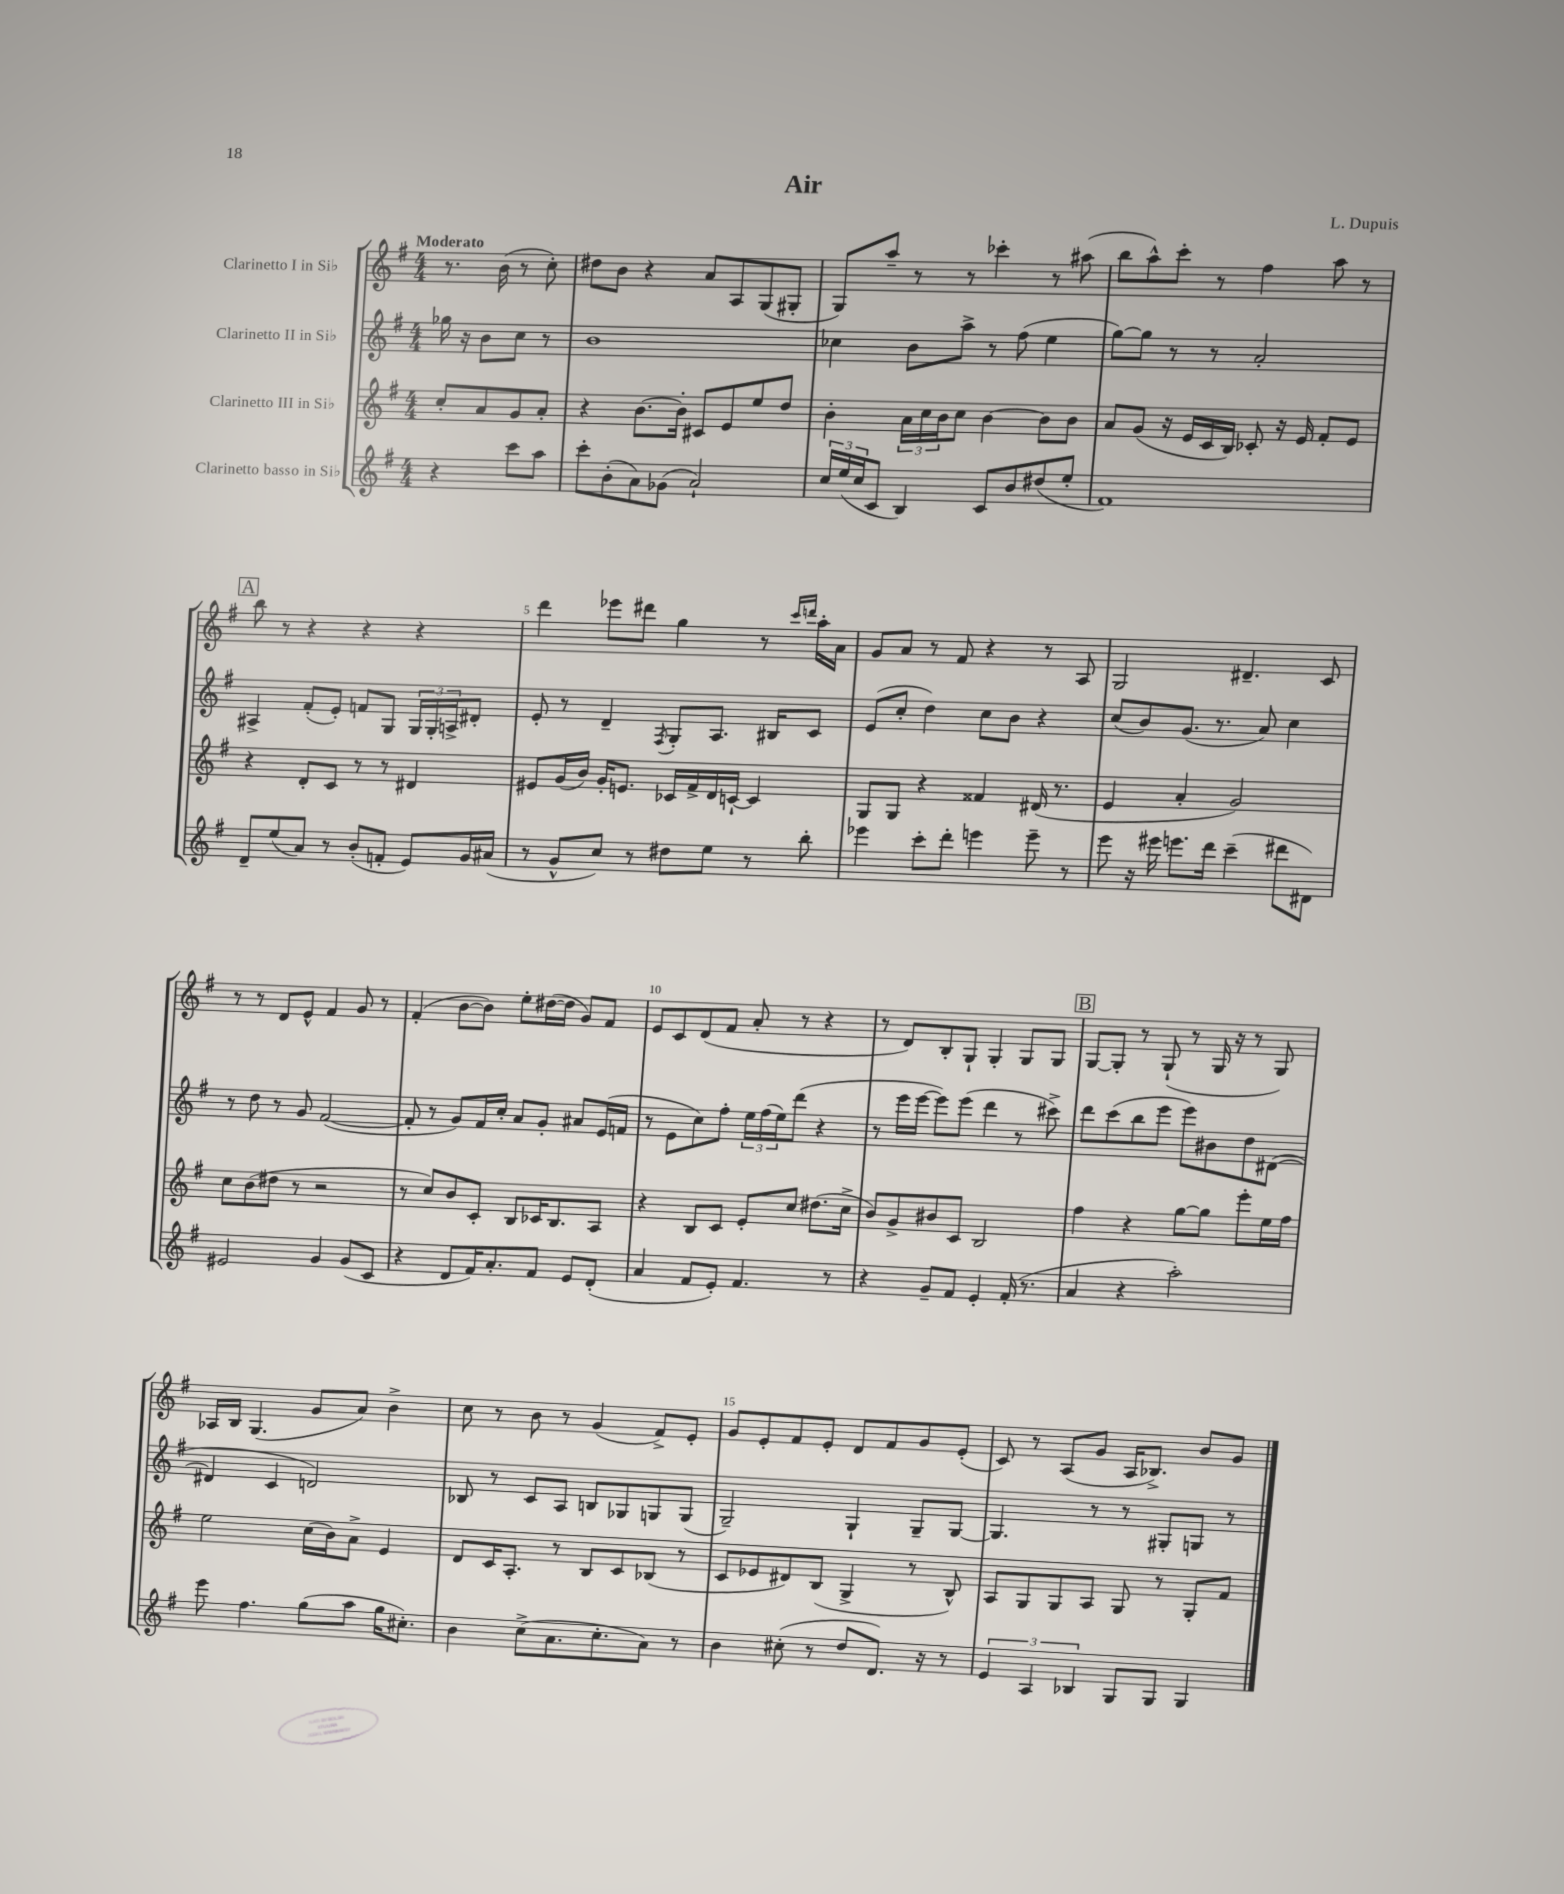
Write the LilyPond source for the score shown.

\header { title = "Air" composer = "L. Dupuis" }
<<
\new StaffGroup <<
\new Staff = "s0" \with { instrumentName = "Clarinetto I in Sib" } {
    \clef treble \key g \major \numericTimeSignature \time 4/4 \partial 2 \tempo "Moderato"
    r8. b'16( r8 c''8-.) |
    dis''8 b'8 r4 a'8 a8 g8( gis8-. |
    g8) a''8-- r8 r8 ces'''4-. r8 ais''8( |
    b''8 a''8-^) c'''8-. r8 fis''4 a''8 r8 |
    \mark \markup { \box "A" } b''8 r8 r4 r4 r4 |
    d'''4 ees'''8 dis'''8 g''4 r8 \grace { c'''16 d'''16 } a''16-. a'16 |
    g'8 a'8 r8 fis'8 r4 r8 a8 |
    g2 dis'4.-- c'8 |
    r8 r8 d'8 e'8-^ fis'4 g'8 r8 |
    fis'4-.( b'8~ b'8) e''8-. dis''16~( dis''16 g'8) fis'8 |
    e'8 c'8 d'8( fis'8 a'8-. r8 r4 |
    r8 d'8) b8-. g8-! g4-. g8 g8 |
    \mark \markup { \box "B" } g8~ g8-. r8 g8-!( r8 g16 r16 r8 g8) |
    aes16 b16 g4.( g'8 a'8) b'4-> |
    c''8 r8 b'8 r8 g'4( fis'8->) e'8-. |
    g'8 e'8-. fis'8 e'8-. d'8 fis'8 g'8 e'8-.( |
    c'8) r8 a8( g'8 a16 bes8.->) b'8 g'8 \bar "|." |
}
\new Staff = "s1" \with { instrumentName = "Clarinetto II in Sib" } {
    \clef treble \key g \major \numericTimeSignature \time 4/4 \partial 2
    ges''16 r16 b'8 c''8 r8 |
    b'1 |
    ces''4 b'8 a''8-> r8 fis''8( e''4 |
    g''8~) g''8 r8 r8 a'2-. |
    \mark \markup { \box "A" } ais4-> fis'8-.( e'8-.) f'8 g8 \tuplet 3/2 { g16 g16-. a16-> } dis'8-. |
    e'8-. r8 d'4-- \acciaccatura { fis8 } g8-. a8. bis16 c'8 |
    e'8( c''8-. d''4) c''8 b'8 r4 |
    c''8( b'8) g'8.( r8. a'8) c''4 |
    r8 d''8 r8 g'8 fis'2~( |
    fis'8-. r8 g'8) fis'16 c''16-. a'8 g'8-. ais'8 e'16( f'16 |
    r8 e'8 c''8) fis''8-. \tuplet 3/2 { e''16 fis''16( e''16) } d'''8( r4 |
    r8 e'''16 e'''16~ e'''8) e'''8( d'''4 r8 cis'''8->) |
    \mark \markup { \box "B" } d'''8 c'''8( b''8 e'''8 e'''8) bis'8 d''8 dis'8~( |
    dis'4 c'4 d'2) |
    bes8 r8 c'8 a8 b8 ges8 g8 g8( |
    g2--) g4-! g8-- g8~ |
    g4. r8 r8 gis8-. g8 r8 \bar "|." |
}
\new Staff = "s2" \with { instrumentName = "Clarinetto III in Sib" } {
    \clef treble \key g \major \numericTimeSignature \time 4/4 \partial 2
    c''8-. a'8 g'8 a'8-. |
    r4 b'8.~ b'16-. cis'8 e'8 e''8 d''8 |
    b'4-. \tuplet 3/2 { a'16 c''16 b'16 } c''8 b'4~ b'8 b'8 |
    a'8 g'8( r16 e'16 c'16 b16) ces'8-. r16 e'16 fis'8-. e'8 |
    \mark \markup { \box "A" } r4 d'8-. c'8 r8 r8 dis'4 |
    eis'8 g'16( b'16) g'16-. e'8. ces'16 fis'16-> d'16 c'16~-! c'4 |
    g8 g8 r4 fisis'4 dis'16( r8. |
    e'4 a'4-. g'2) |
    c''8 b'8( dis''8 r8 r2 |
    r8 c''8) b'8 c'8-. b8 ces'16 b8. a8 |
    r4 b8 c'8 e'8-. c''8 dis''8.( c''16-> |
    b'8) g'8-> bis'8 c'8 b2 |
    \mark \markup { \box "B" } fis''4 r4 g''8~ g''8 e'''8-. e''16 fis''16 |
    e''2 c''16( b'16) a'8-> e'4 |
    d'8 c'16 a8.-. r8 b8 c'8 bes8( r8 |
    c'8 ees'8 dis'8) b8( g4-> r8 b8-^) |
    a8 g8 g8 a8 g8 r8 g8-. fis'8 \bar "|." |
}
\new Staff = "s3" \with { instrumentName = "Clarinetto basso in Sib" } {
    \clef treble \key g \major \numericTimeSignature \time 4/4 \partial 2
    r4 c'''8 a''8 |
    c'''8-. b'8-.( a'8) ges'8( a'2-!) |
    \tuplet 3/2 { c''16 e''16( c''16 } c'8 b4) c'8 b'8 dis''8( e''8-. |
    fis'1) |
    \mark \markup { \box "A" } d'8-- e''8( a'8) r8 b'8-.( f'8-. e'8) g'16 ais'16( |
    r8 g'8-^ c''8) r8 dis''8 e''8 r8 b''8-. |
    ees'''4 c'''8-. d'''8-. e'''4 e'''8-- r8 |
    e'''8 r16 eis'''16 e'''8. d'''16 c'''4--( dis'''8 dis'8) |
    eis'2 g'4 g'8( c'8 |
    r4 d'8 fis'16) a'8.-. fis'8 e'8 d'8-.( |
    a'4 fis'8 e'8-.) fis'4. r8 |
    r4 g'8-- fis'8 e'4-. fis'16-.( r8. |
    \mark \markup { \box "B" } a'4 r4 a''2-.) |
    e'''8 fis''4. g''8( a''8 g''16 cis''8.-.) |
    b'4 c''8->( a'8. c''8.-. a'8) r8 |
    b'4 cis''8-.( r8 d''8 d'8.) r16 r8 |
    \tuplet 3/2 { e'4 a4 bes4 } g8 g8 g4 \bar "|." |
}
>>
>>
\layout { \context { \Score \override BarNumber.break-visibility = ##(#f #t #t) barNumberVisibility = #(every-nth-bar-number-visible 5) } }
